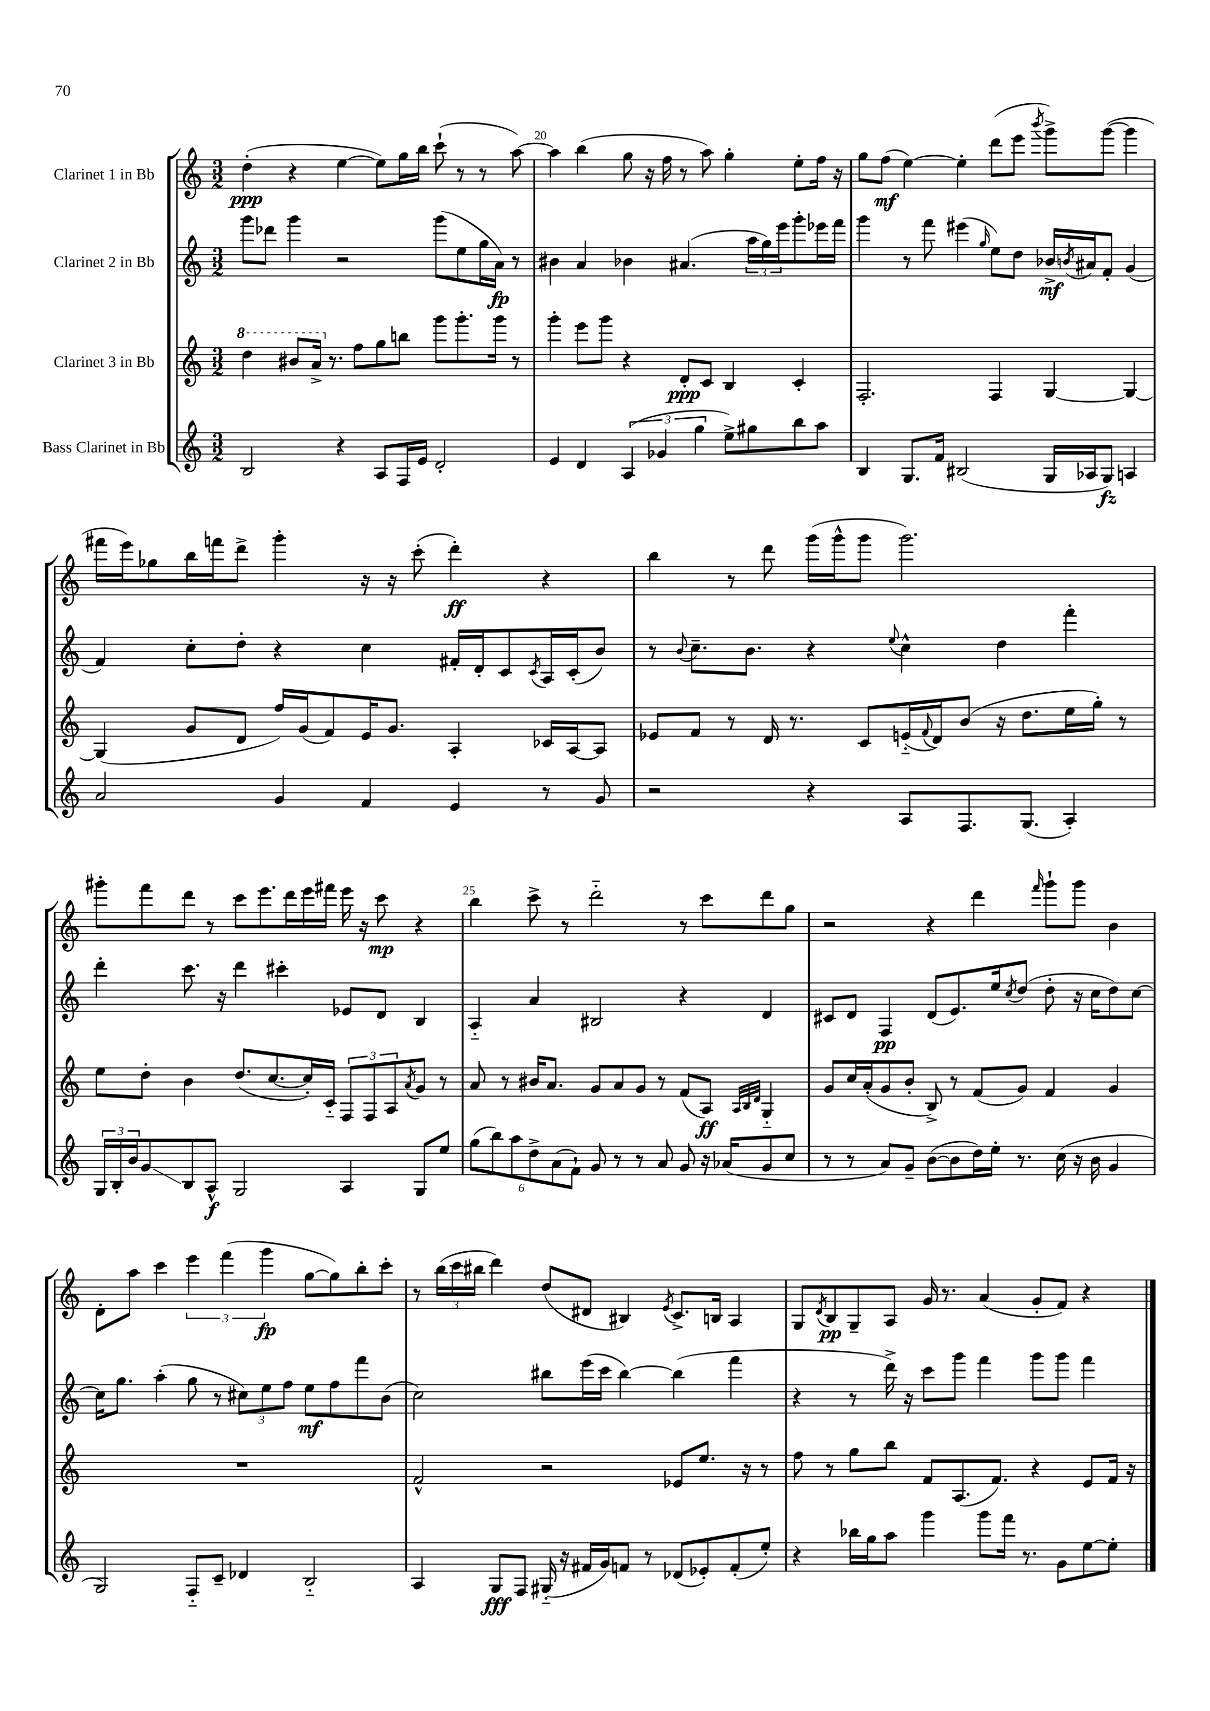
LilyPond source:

<<
\new StaffGroup <<
\new Staff = "s0" \with { instrumentName = "Clarinet 1 in Bb" } {
    \clef treble \key c \major \numericTimeSignature \time 3/2
    d''4-.\ppp( r4 e''4~ e''8) g''16 b''16 c'''8-!( r8 r8 a''8~) |
    a''4 b''4( g''8 r16 f''16 r8 a''8) g''4-. e''8-. f''16 r16 |
    g''8 f''8\mf( e''4~) e''4-. d'''8( e'''8 \acciaccatura { b'''8 } g'''8->) g'''8~( g'''4 |
    fis'''16 e'''16) ges''8 b''16 f'''16 d'''8-> g'''4-. r16 r16 c'''8-.( d'''4-.\ff) r4 |
    b''4 r8 d'''8 g'''16( g'''16-^ g'''8 g'''2.) |
    gis'''8-. f'''8 d'''8 r8 c'''8 e'''8. d'''16 e'''16 fis'''16 e'''16 r16 c'''8\mp r4 |
    b''4 c'''8-> r8 d'''2-_ r8 c'''8 d'''8 g''8 |
    r2 r4 d'''4 \grace { f'''16 } g'''8-! g'''8 b'4 |
    d'8-. a''8 c'''4 \tuplet 3/2 { e'''4 f'''4( g'''4\fp } g''8~ g''8) b''8-. c'''8-. |
    r8 \tuplet 3/2 { b''16( c'''16 bis''16 } d'''4) d''8( dis'8 bis4) \acciaccatura { e'8 } c'8.-> b16 a4 |
    g8 \acciaccatura { d'8 } b8\pp g8-- a8 g'16 r8. a'4( g'8-. f'8) r4 \bar "|." |
}
\new Staff = "s1" \with { instrumentName = "Clarinet 2 in Bb" } {
    \clef treble \key c \major \numericTimeSignature \time 3/2
    g'''8 des'''8 g'''4 r2 g'''8( e''8 g''16 a'16\fp) r8 |
    bis'4 a'4 bes'4 ais'4.( \tuplet 3/2 { a''16 g''16) e'''16 } g'''8-. ees'''16 f'''16 |
    g'''4 r8 f'''8 eis'''4( \grace { g''16 } e''8) d''8 bes'16->\mf \acciaccatura { b'8 } ais'16 f'8-. g'4( |
    f'4) c''8-. d''8-. r4 c''4 fis'16-. d'16-. c'8 \acciaccatura { c'8 } a16 c'16-.( b'8) |
    r8 \appoggiatura { b'8 } c''8.-- b'8. r4 \appoggiatura { e''8 } c''4-^ d''4 f'''4-. |
    d'''4-. c'''8. r16 d'''4 cis'''4-. ees'8 d'8 b4 |
    a4-_ a'4 bis2 r4 d'4 |
    cis'8 d'8 f4\pp d'8( e'8.) e''16 \acciaccatura { c''8 } d''8( d''8-. r16 c''16 d''8) c''8~ |
    c''16 g''8. a''4-.( g''8 r8 \tuplet 3/2 { cis''8) e''8 f''8 } e''8\mf f''8 f'''8 b'8( |
    c''2) bis''8 e'''16( c'''16 bis''4~) bis''4( f'''4 |
    r4 r8 d'''16->) r16 c'''8 g'''8 f'''4 g'''8 g'''8 f'''4 \bar "|." |
}
\new Staff = "s2" \with { instrumentName = "Clarinet 3 in Bb" } {
    \clef treble \key c \major \numericTimeSignature \time 3/2
    \ottava #1 d'''4 bis''8 a''16-> \ottava #0 r8. f''8 g''8 b''8 g'''8 g'''8.-. g'''16 r8 |
    g'''4-. e'''8 g'''8 r4 d'8-.\ppp c'8 b4 c'4-. |
    f2.-. f4 g4~ g4~ |
    g4( g'8 d'8 f''16) g'16( f'8) e'16 g'8. a4-. ces'16 a16~ a8 |
    ees'8 f'8 r8 d'16 r8. c'8 e'16-_( \appoggiatura { f'8 } d'16) b'8( r16 d''8. e''16 g''16-.) r8 |
    e''8 d''8-. b'4 d''8.( c''8.~ c''16-.) c'16-_ \tuplet 3/2 { f8 f8 a8 } \acciaccatura { a'8 } g'8 r8 |
    a'8 r8 bis'16 a'8. g'8 a'8 g'8 r8 f'8( a8\ff) \grace { a32 b32 d'32 } g4-_ |
    g'8 c''16 a'16-.( g'8 b'8-. b8->) r8 f'8( g'8) f'4 g'4 |
    R1. |
    f'2-^ r2 ees'8 e''8. r16 r8 |
    f''8 r8 g''8 b''8 f'8 a8.( f'8.) r4 e'8 f'16 r16 \bar "|." |
}
\new Staff = "s3" \with { instrumentName = "Bass Clarinet in Bb" } {
    \clef treble \key c \major \numericTimeSignature \time 3/2
    b2 r4 a8 f16 e'16 d'2-. |
    e'4 d'4 \tuplet 3/2 { a4( ges'4 g''4 } e''8->) gis''8 b''8 a''8 |
    b4 g8. f'16 bis2( g16 aes16 g8\fz) a4 |
    a'2 g'4 f'4 e'4 r8 g'8 |
    r2 r4 a8 f8. g8.( a4-.) |
    \tuplet 3/2 { g16 b16-. b'16 } g'8\glissando b8 a8-^\f g2 a4 g8 e''8 |
    \tuplet 6/4 { g''8( b''8) a''8 d''8-> a'8( f'8-!) } g'8 r8 r8 a'8 g'8 r16 aes'16( g'8 c''8 |
    r8 r8 a'8) g'8-- b'8~( b'8 d''16) e''16-. r8. c''16( r16 b'16 g'4 |
    g2) f8-_ c'8-- des'4 b2-_ |
    a4 g8\fff f8 gis16-_( r16 fis'16 g'16) f'8 r8 des'8( ees'8-.) f'8-.( e''8-.) |
    r4 bes''16 g''16 a''8 g'''4 g'''8 f'''16 r8. g'8 e''8~ e''8-. \bar "|." |
}
>>
>>
\layout { \context { \Score currentBarNumber = #19 \override BarNumber.break-visibility = ##(#f #t #t) barNumberVisibility = #(every-nth-bar-number-visible 5) } }
